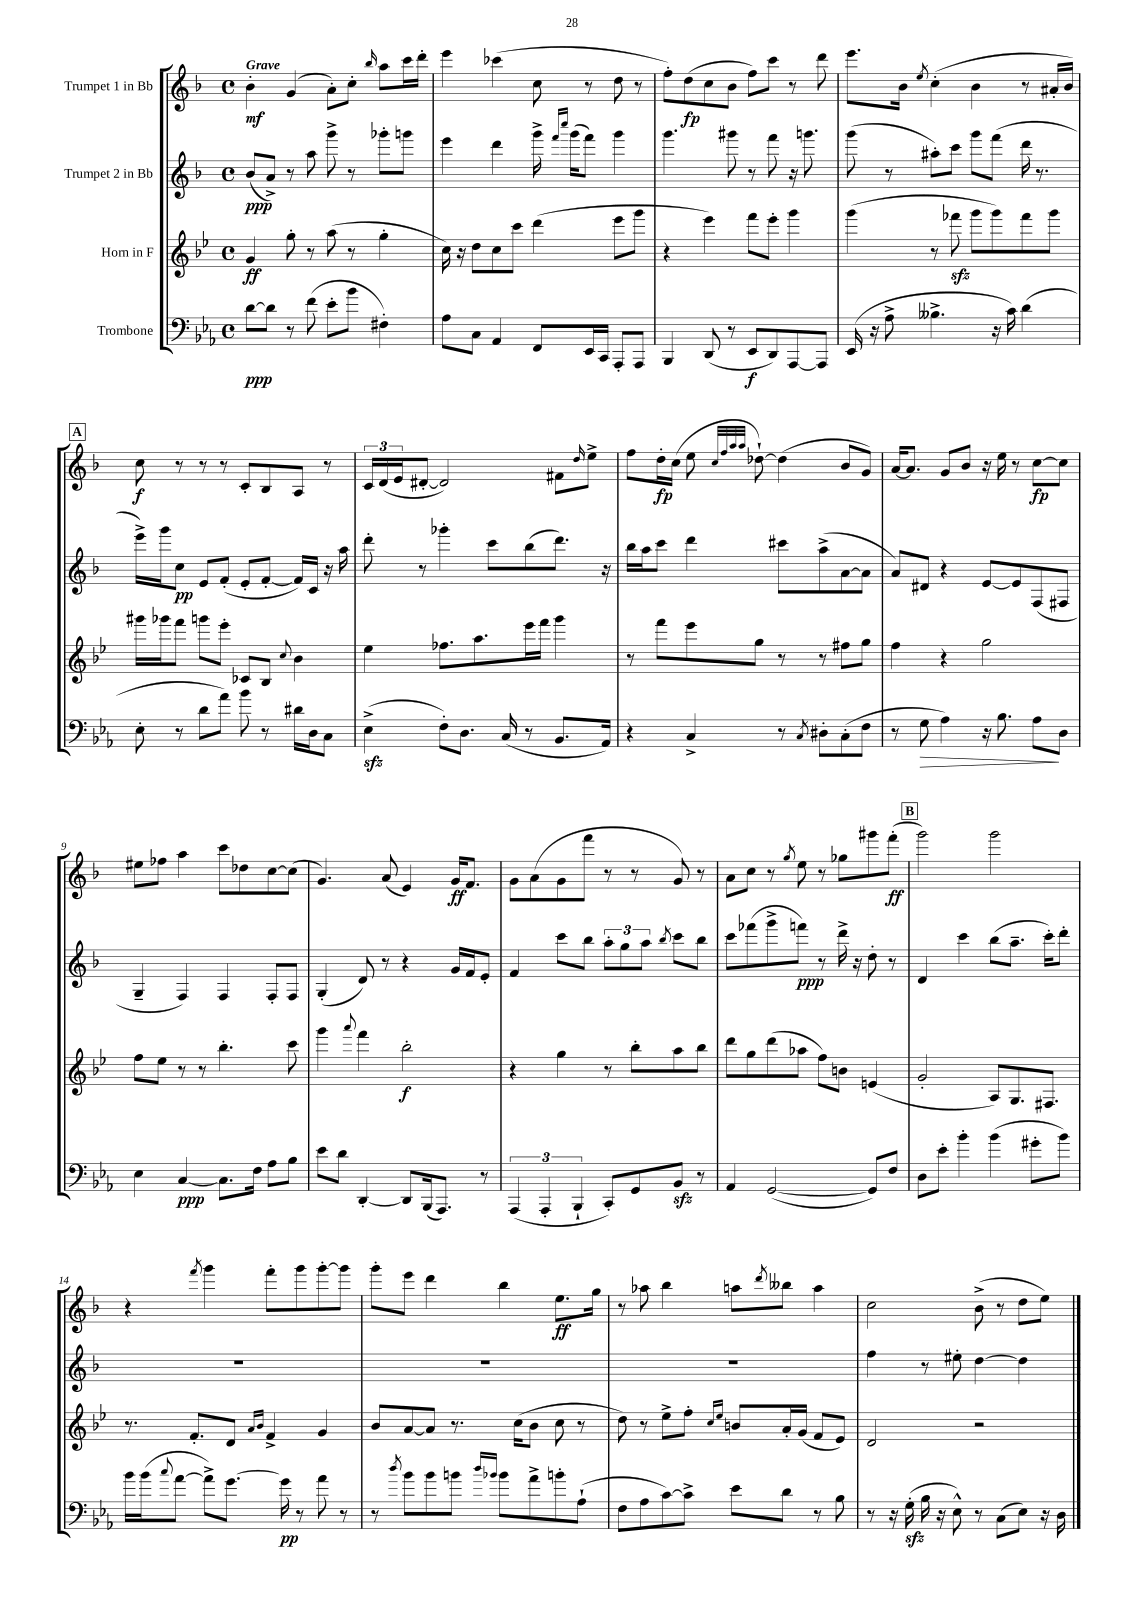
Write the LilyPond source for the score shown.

<<
\new StaffGroup <<
\new Staff = "s0" \with { instrumentName = "Trumpet 1 in Bb" } {
    \clef treble \key f \major \defaultTimeSignature \time 4/4 \tempo "Grave"
    bes'4-.\mf g'4( a'8-.) c''8-. \grace { bes''16 } a''8 c'''16 d'''16-. |
    e'''4 ces'''4( c''8 r8 d''8 r8 |
    f''8-.) d''8\fp( c''8 bes'8 f''8) c'''8 r8 d'''8 |
    e'''8. bes'16 \acciaccatura { e''8 } c''4-.( bes'4 r8 ais'16-. bes'16) |
    \mark \markup { \box "A" } c''8\f r8 r8 r8 c'8-. bes8 a8 r8 |
    \tuplet 3/2 { c'16 d'16( e'16 } dis'8~-. dis'2) fis'8 \grace { d''16 } e''8-> |
    f''8 d''16-.\fp c''16( e''8 \grace { c''32 f''32 a''32 a''32 } des''8~-!) des''4( bes'8 g'8) |
    a'16~ a'8. g'8 bes'8 r16 e''16 r8 c''8~\fp c''8 |
    eis''8 fes''8 a''4 c'''8 des''8 c''8~ c''8( |
    g'4.) a'8( e'4) g'16\ff f'8. |
    g'8 a'8( g'8 f'''8 r8 r8 g'8) r8 |
    a'8 c''8 r8 \acciaccatura { g''8 } e''8 r8 ges''8 gis'''8 f'''8-.\ff( |
    \mark \markup { \box "B" } g'''2) g'''2 |
    r4 \acciaccatura { f'''8 } g'''4 f'''8-. g'''8 g'''8~-. g'''8 |
    g'''8-. e'''8 d'''4 bes''4 e''8.\ff g''16 |
    r8 aes''8 bes''4 a''8 \acciaccatura { d'''8 } beses''8 a''4 |
    c''2 bes'8->( r8 d''8 e''8) \bar "|." |
}
\new Staff = "s1" \with { instrumentName = "Trumpet 2 in Bb" } {
    \clef treble \key f \major \defaultTimeSignature \time 4/4
    bes'8\ppp( a'8->) r8 a''8 g'''8-> r8 ges'''8-. g'''8 |
    e'''4 d'''4 g'''16-> \grace { f'''16 c''''16 } g'''16( f'''8) g'''4 |
    g'''4. gis'''8 r8 f'''8 r16 g'''8. |
    g'''8( r8 ais''8-.) c'''8 g'''8 f'''8( d'''16 r8. |
    \mark \markup { \box "A" } e'''16->) g'''16 c''8\pp e'8 f'8-.( e'8-. f'8~-. f'16) c'16 r16 a''16 |
    d'''8-. r8 ges'''4-. c'''8 bes''8( d'''8.) r16 |
    bes''16 a''16 c'''8 d'''4 cis'''8 a''8->( a'8~ a'8 |
    a'8) dis'8 r4 e'8~ e'8 f8( fis8 |
    g4-- f4) f4 f8-. f8 |
    g4-.( d'8) r8 r4 g'16 f'16 e'8-. |
    f'4 c'''8 bes''8 \tuplet 3/2 { a''8-. g''8 a''8 } \acciaccatura { bes''8 } c'''8 bes''8 |
    c'''8 fes'''8( g'''8-> f'''8\ppp) r8 d'''16-> r16 d''8-. r8 |
    \mark \markup { \box "B" } d'4 c'''4 bes''8( a''8.-- c'''16-.) d'''8-. |
    R1 |
    R1 |
    R1 |
    f''4 r8 eis''8-. d''4~ d''4 \bar "|." |
}
\new Staff = "s2" \with { instrumentName = "Horn in F" } {
    \clef treble \key bes \major \defaultTimeSignature \time 4/4
    g'4\ff g''8-. r8 a''8( r8 g''4-. |
    c''16) r16 d''8 c''8 c'''8 d'''4( ees'''8 g'''8 |
    r4 ees'''4) f'''8 ees'''8-. g'''4 |
    g'''4( r8 fes'''8\sfz g'''8 g'''8) fes'''8 g'''8 |
    \mark \markup { \box "A" } gis'''16 ges'''16 f'''8 g'''8 ees'''8-. ces'8 bes8 \appoggiatura { c''8 } bes'4 |
    ees''4 fes''8. a''8. ees'''16 f'''16 g'''4 |
    r8 f'''8 ees'''8 g''8 r8 r8 fis''8 g''8 |
    f''4 r4 g''2 |
    f''8 ees''8 r8 r8 bes''4.-. c'''8 |
    g'''4 \appoggiatura { a'''8 } f'''4 bes''2-.\f |
    r4 g''4 r8 bes''8-. a''8 bes''8 |
    d'''8 g''8 d'''8( aes''8 f''8) b'8 e'4( |
    \mark \markup { \box "B" } g'2-. a8) g8. fis8. |
    r8. f'8.-. d'8 \grace { a'16 bes'16 } f'4-> g'4 |
    bes'8 a'8~ a'8 r8. c''16( bes'8 c''8 r8 |
    d''8) r8 ees''8-> f''8-. \grace { c''16 ees''16 } b'8 a'16-. g'16( f'8 ees'8) |
    d'2 r2 \bar "|." |
}
\new Staff = "s3" \with { instrumentName = "Trombone" } {
    \clef bass \key ees \major \defaultTimeSignature \time 4/4
    d'8~\ppp d'8 r8 f'8( ees'8-. bes'8 fis4-.) |
    aes8 c8 aes,4 f,8 ees,16 c,16 aes,,8-. aes,,8 |
    bes,,4 d,8( r8 ees,8\f d,8) aes,,8~ aes,,8 |
    ees,16( r16 aes8-> beses4.-> r16 c'16) d'4( |
    \mark \markup { \box "A" } ees8-. r8 d'8 aes'8) bes'8 r8 dis'16 d16 c8 |
    ees4->\sfz( f8-.) d8. c16( r8 bes,8. aes,16) |
    r4 c4-> r8 \acciaccatura { c8 } dis8-. c8-.( f8 |
    r8 g8\> aes4) r16 bes8. aes8\! d8 |
    ees4 c4~\ppp c8. f16 aes8 bes8 |
    ees'8 d'8 d,4~-. d,8 bes,,16( aes,,8.) r8 |
    \tuplet 3/2 { aes,,4( aes,,4-. bes,,4-! } c,8-.) g,8 bes,8\sfz r8 |
    aes,4 g,2~( g,8) f8 |
    \mark \markup { \box "B" } d8 ees'8-. bes'4-. bes'4( gis'8-. bes'8) |
    bes'16 bes'16( \appoggiatura { c''8 } aes'8~ aes'8->) g'8.~ g'16\pp r8 aes'8 r8 |
    r8 \acciaccatura { d''8 } bes'8 bes'8 b'8 \grace { d''16 bes'16 } bes'8 aes'8-> b'8-. aes8-!( |
    f8 aes8 c'8~) c'8-> ees'8 d'8 r8 bes8 |
    r8 r16 g16-.\sfz( bes16 r16 ees8-^) r8 c8( ees8) r16 d16 \bar "|." |
}
>>
>>
